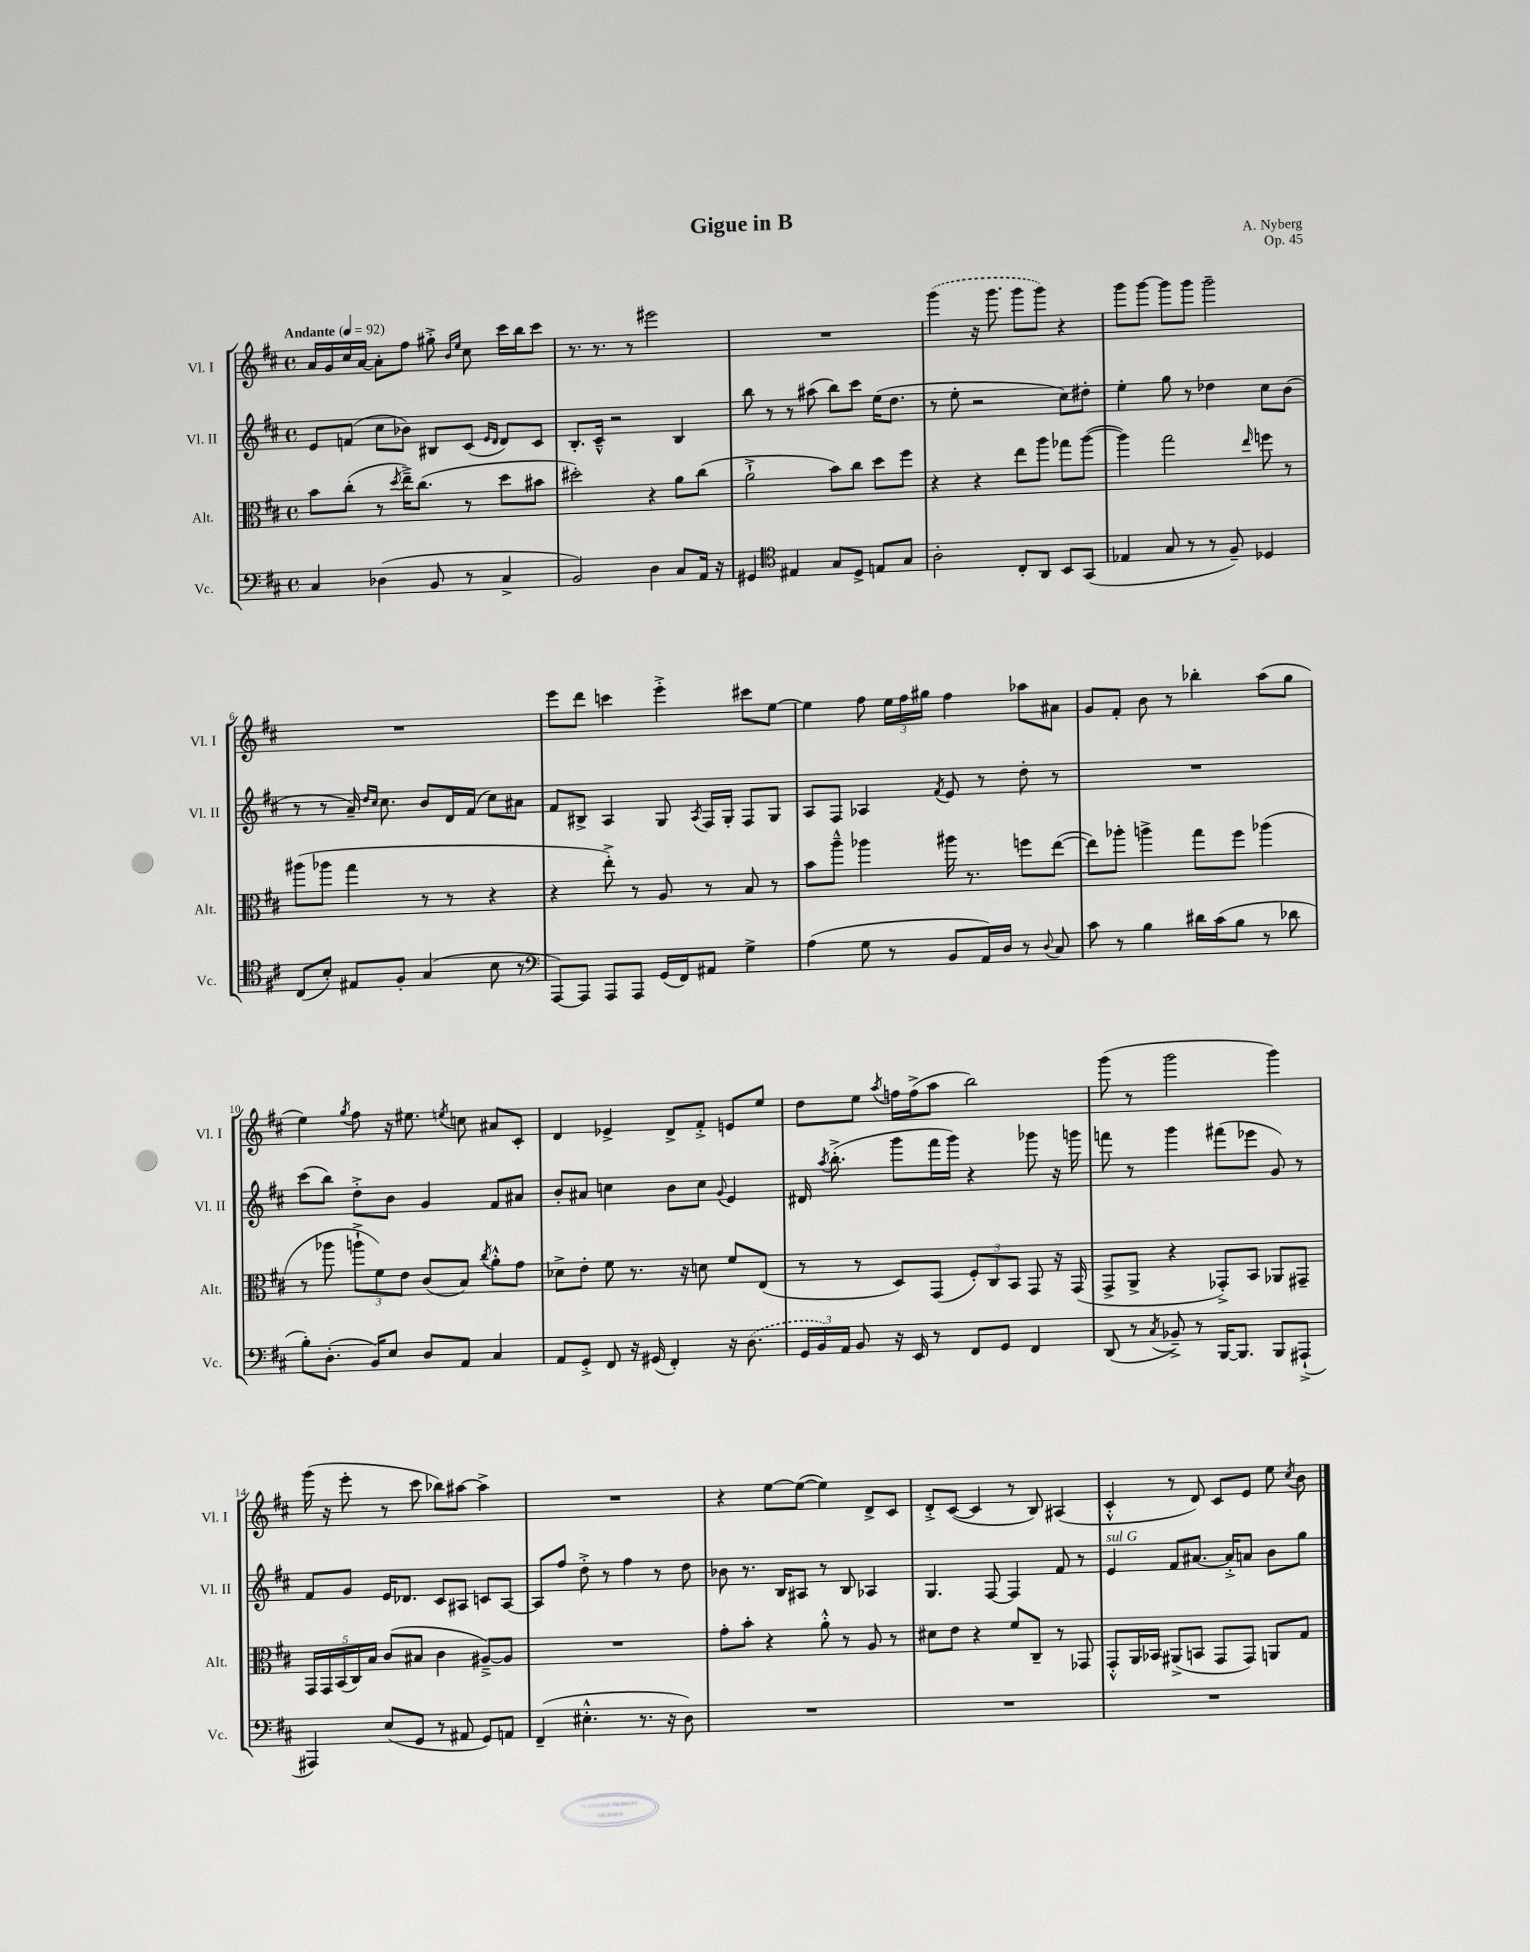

**kern	**kern	**kern	**kern
*staff4	*staff3	*staff2	*staff1
*clefF4	*clefC3	*clefG2	*clefG2
*k[f#c#]	*k[f#c#]	*k[f#c#]	*k[f#c#]
*M4/4	*M4/4	*M4/4	*M4/4
*met(c)	*met(c)	*met(c)	*met(c)
*MM92	*MM92	*MM92	*MM92
4C#	8b	8e	16a
.	.	.	16g
.	(8cc#'	(8f	16cc#
.	.	.	[16a
(4D-	8r	8cc#	8a']
.	8qdd	.	.
.	16ee~^)	8b-)	8ff#
.	(8.cc#	.	.
8BB	.	8B#	8gg#'^
.	.	.	16qqb
.	.	.	16qqee
8r	8r	(8c#	8cc#
.	.	16qqe	.
.	.	16qqd	.
4C#^	8dd	8d)	16ccc#
.	.	.	16bb
.	8b#	8c#	8ccc#
=	=	=	=
2BB)	2dd#')	8.B'	8.r
.	.	16c#~^^	8.r
.	.	2r	.
.	.	.	8r
4D	4r	.	2eee#
8C#	8a	4B	.
16AA	(8cc#	.	.
16r	.	.	.
=	=	=	=
4GG#	2a`^	8bb	1r
.	.	8r	.
*clefC4	*	*	*
4E#	.	8r	.
.	.	(8aa#	.
8G	8b)	8bb)	.
8D^	8cc#	8ccc#	.
8E	8dd	(16ee	.
.	.	8.dd	.
8G	8ff#	.	.
=	=	=	=
2A'	4r	8r	(4ggg
.	.	8ee'	.
.	4r	2r	16r
.	.	.	8.ggg
8C#'	8ee	.	8ggg
8AA	8aa	.	8ggg)
8BB	8gg-	8cc#)	4r
(8GG	([8aa	8dd#'	.
=	=	=	=
4E-	4aa])	4ee'	8ggg
.	.	.	[8ggg
8G	2gg	8gg	8ggg]
8r	.	8r	8ggg
8r	.	4dd-	2ggg~
8F#~)	.	.	.
.	16qqee	.	.
4D-	8ff	8cc#	.
.	8r	(8b	.
=	=	=	=
(8C#	(8aa#	8r	1r
8B')	8aa-	8r	.
8E#	4gg	16a~)	.
.	.	16qqdd	.
.	.	16qqcc#	.
.	.	8.cc#	.
8F#'	.	.	.
(4G	8r	8b	.
.	8r	16d	.
.	.	(16f#	.
8B	4r	8cc#)	.
8r	.	8a#	.
=	=	=	=
*clefF4	*	*	*
[8AAA)	4r	8f#	8eee
8AAA]	.	8B#^	8ddd
8AAA	8ee'^)	4A	4ccc
8AAA	8r	.	.
(16GG	8A	8G	4eee'^
16FF#)	.	.	.
.	.	8qA	.
8AA#	8r	16F#	.
.	.	16G'	.
4G^	8B	8F#	8ccc#
.	8r	8G	[8ee
=	=	=	=
(4A	8b	8A	4ee]
.	8aa~^^	8F#	.
8G	4aa-	4A-	8ff#
8r	.	.	24ee
.	.	.	24ff#
.	.	.	24gg#
.	.	8qf#	.
8BB	16aa#	8e	4ff#
.	8.r	.	.
16AA)	.	8r	.
16D	.	.	.
8r	8ff	8dd'	8aa-
8qqD	.	.	.
8C#	([8ee	8r	8a#
=	=	=	=
8c#	8ee])	1r	8g
8r	8aa-'	.	8f#'
4B	4aa^	.	8b
.	.	.	8r
16d#	8gg	.	4bb-'
(16c#	.	.	.
8B	8ff#	.	.
8r	(4aa-	.	(8aa
8d-	.	.	8gg
=	=	=	=
8B')	8r	(8ccc#	4ee)
(8.D'	8aa-	8bb)	.
.	.	.	8qgg
.	12aa`^	8dd'^	8ff#
16BB)	.	.	.
.	12f#)	.	.
8E	.	8b	16r
.	12e	.	.
.	.	.	8.ee#
8D	(8c#	4g	.
.	.	.	8qee
8AA	8B)	.	8cc
.	8qcc#	.	.
4C#	8a'^^	8f#	8a#
.	8g	8a#	8c#'
=	=	=	=
8AA	8d-^	8b'	4d
8GG'^	8e'	8a#	.
8FF#	8f#	4cc	4e-^
16r	8.r	.	.
(16GG#	.	.	.
4FF#')	.	8b	8d^
.	16r	.	.
.	8d	8cc	8f#'^
.	.	8qqg	.
16r	8f#	4e	8e
(8.D	.	.	.
.	(8E	.	8ee
=	=	=	=
24GG	8r	16d#	8dd
24BB)	.	.	.
.	.	8qaa	.
.	.	(8.bb'^	.
24AA	.	.	.
8BB	8r	.	8ee
.	.	.	8qaa
16r	8D)	8ggg	16ff
16EE	.	.	(16ff^
8r	(8GG	16fff#	8aa
.	.	16ggg)	.
8FF#	12F#')	4r	2bb)
.	12C#	.	.
8GG	.	.	.
.	12BB	.	.
4FF#	8GG	8ggg-	.
.	16r	16r	.
.	(16GG	16ggg	.
=	=	=	=
(8DD	8GG^	8fff	(8ggg
8r	8AA^	8r	8r
8qC#	.	.	.
8BB-~^)	4r	4ggg	2ggg
8r	.	.	.
[16BBB	8GG-'^)	(8fff#	.
8.BBB]	.	.	.
.	8BB	8eee-	.
8BBB	8AA-	8g)	4ggg)
(8AAA#`^	8GG#~	8r	.
=	=	=	=
4AAA#)	20GG	8f#	(16ggg
.	20GG	.	.
.	.	.	16r
.	(20BB	.	.
.	.	8g	8eee'
.	20C#)	.	.
.	20B	.	.
(8E	(8c#	16e	8r
.	.	8.d-	.
8GG	8B#	.	8ccc#
8r	4c#	8c#	8bb-)
8AA#	.	8A#	[8aa#
8GG)	[8A#~^)	8c	4aa#^]
8AA	8A#]	[8A#	.
=	=	=	=
(4FF#~	1r	8A#]	1r
.	.	8ff#	.
4.E#'^^	.	8dd'^	.
.	.	8r	.
.	.	4ff#	.
8.r	.	.	.
.	.	8r	.
16r	.	.	.
8D)	.	8dd	.
=	=	=	=
1r	8g'	8b-	4r
.	8b'	8.r	.
.	4r	.	[8ee
.	.	16B	.
.	.	8A#	(8ee_
.	8a'^^	8r	4ee])
.	8r	8B	.
.	8A	4A-	8d^
.	8r	.	8c#
=	=	=	=
1r	8d#	4.G	8d'^
.	8e	.	([8c#
.	4r	.	4c#]
.	.	[8F#	.
.	8f#	4F#]	8r
.	8C#~	.	8B)
.	8r	8f#	(4A#
.	8GG-	8r	.
=	=	=	=
1r	8GG'^^	4e	4c#'^^
.	16AA	.	.
.	16BB-	.	.
.	(8AA#^	8f#	8r
.	8BB	[8.a#	8d)
.	8GG	.	8c#
.	.	16a#'^]	.
.	8GG)	8a	8e
.	8AA	8b	8ee
.	.	.	8qcc#
.	8G	8gg	8b
==	==	==	==
*-	*-	*-	*-
